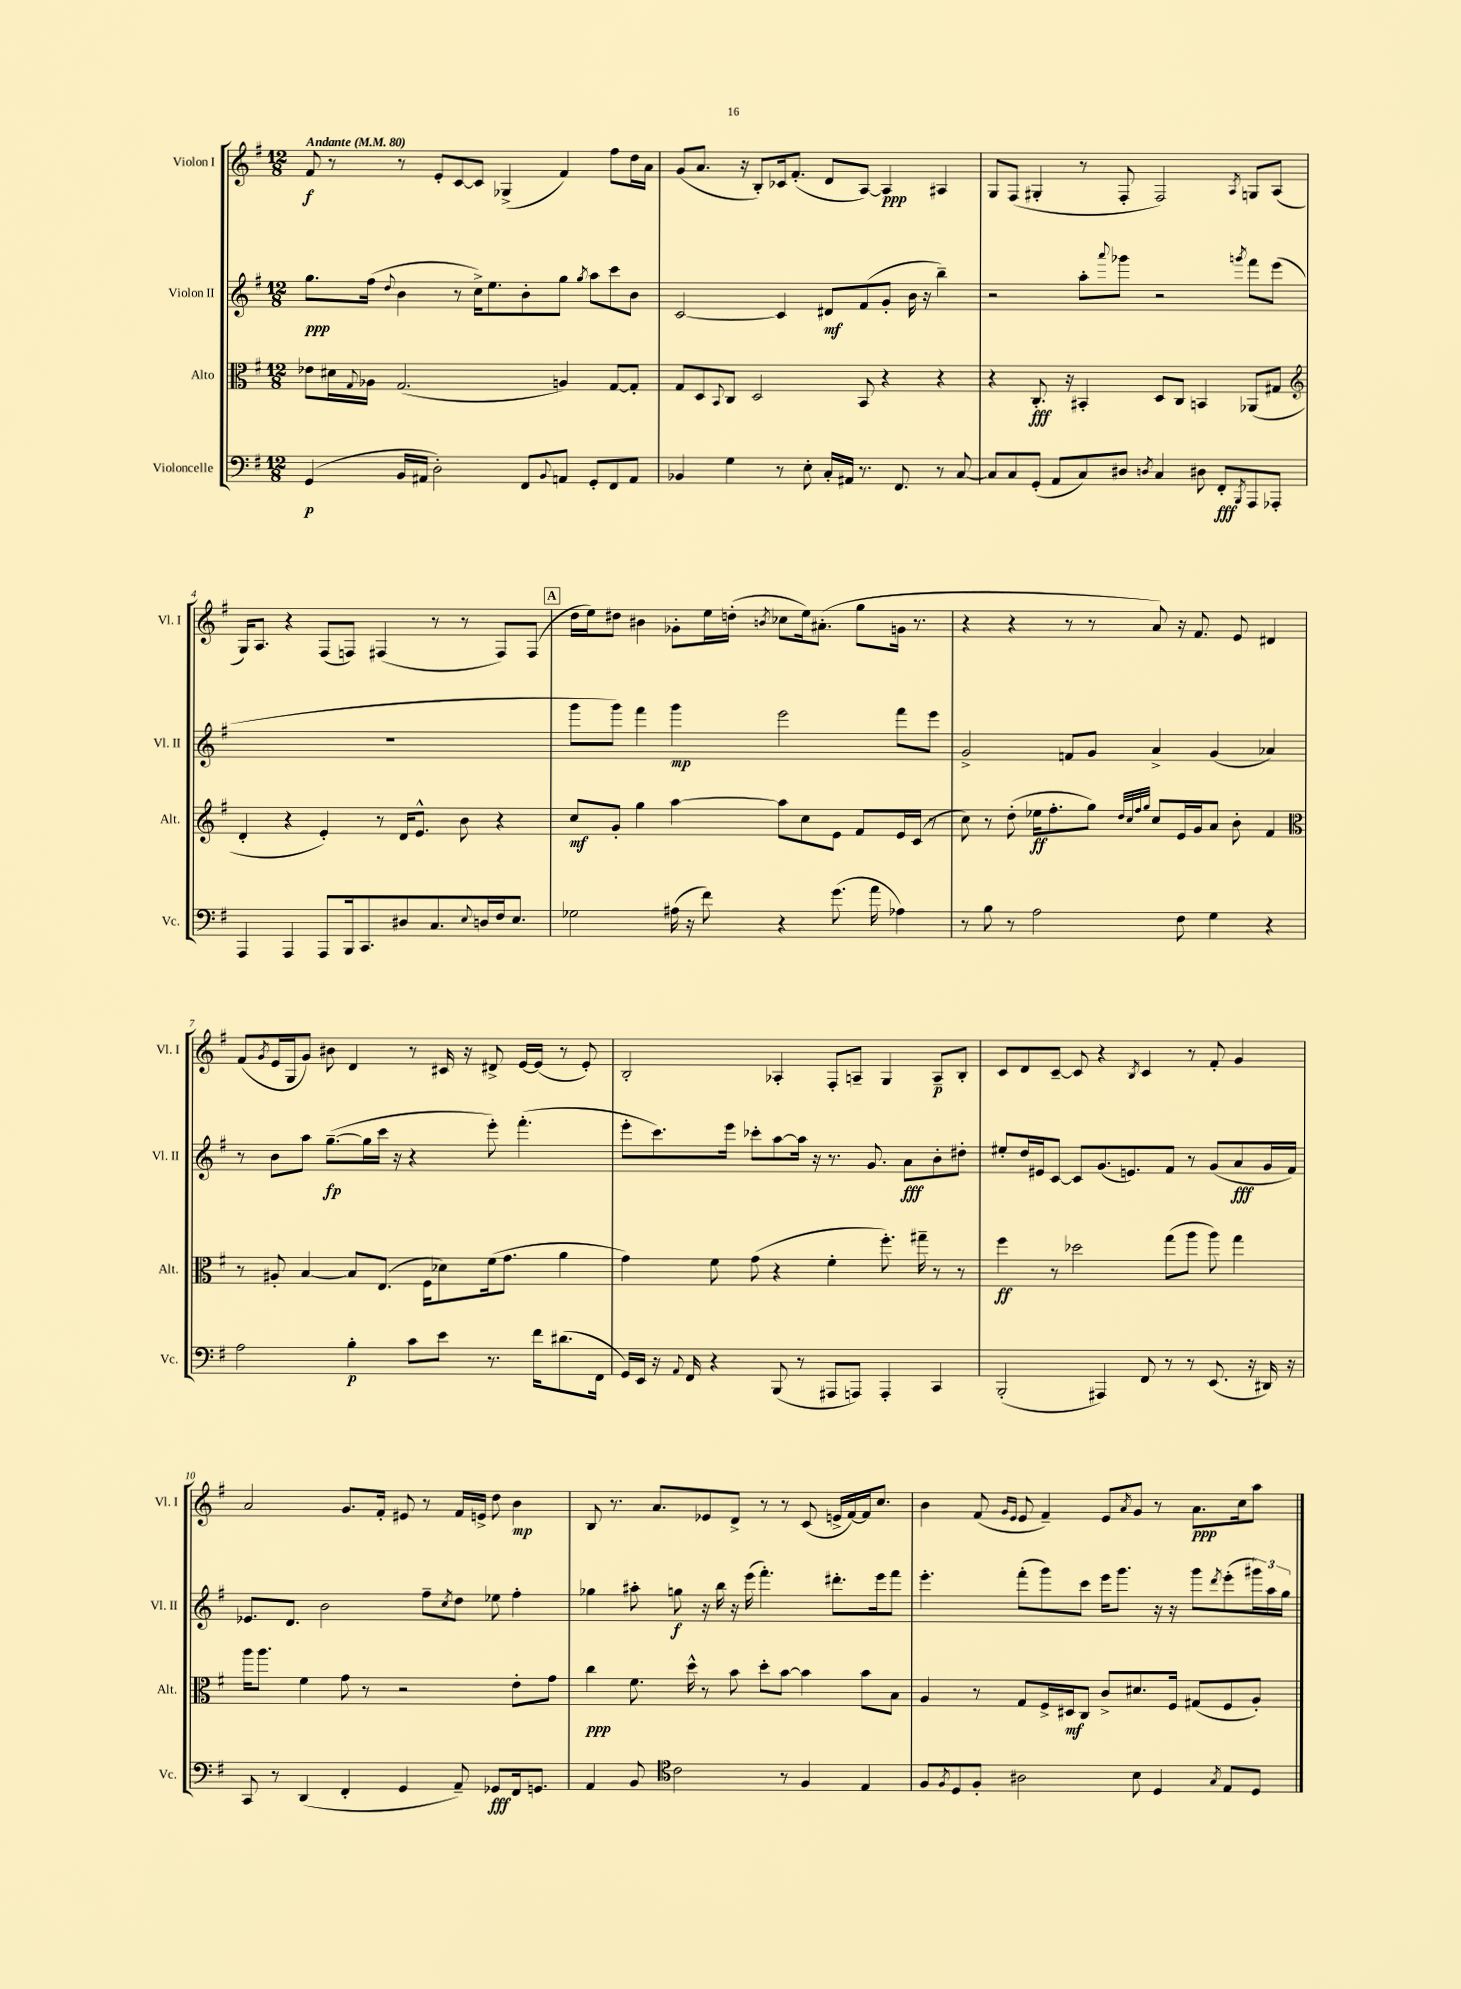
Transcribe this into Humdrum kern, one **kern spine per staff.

**kern	**dynam	**kern	**dynam	**kern	**dynam	**kern	**dynam
*part4	*part4	*part3	*part3	*part2	*part2	*part1	*part1
*staff4	*staff4	*staff3	*staff3	*staff2	*staff2	*staff1	*staff1
*I"Violoncelle	*	*I"Alto	*	*I"Violon II	*	*I"Violon I	*
*I'Vc.	*	*I'Alt.	*	*I'Vl. II	*	*I'Vl. I	*
*clefF4	*	*clefC3	*	*clefG2	*	*clefG2	*
*k[f#]	*	*k[f#]	*	*k[f#]	*	*k[f#]	*
*M12/8	*	*M12/8	*	*M12/8	*	*M12/8	*
*MM80	*	*MM80	*	*MM80	*	*MM80	*
=1	=1	=1	=1	=1	=1	=1	=1
!	!	!	!	!	!	!LO:TX:a:B:t=Andante	!
(4GG/	p	8e-X\L	.	8.gg\L	ppp	8f#/	f
.	.	16d#X\L	.	.	.	8r	.
.	.	8qqG/	.	.	.	.	.
.	.	16A-X\JJ	.	(16ff#\Jk	.	.	.
.	.	.	.	8qqdd/	.	.	.
16BB/LL	.	(2.G/	.	4b\	.	8r	.
16AA#X/JJ	.	.	.	.	.	.	.
2D'\)	.	.	.	.	.	8e'/L	.
.	.	.	.	8r	.	[8c/	.
.	.	.	.	16cc^\KL)	.	8c/J]	.
.	.	.	.	8.ee\	.	.	.
.	.	.	.	.	.	(4G-X^/	.
8FF#/L	.	.	.	8b'\	.	.	.
8qqBB/	.	.	.	.	.	.	.
8AAn/J	.	4An/)	.	8gg\J	.	4f#/)	.
.	.	.	.	8qgg/	.	.	.
8GG'/L	.	.	.	8aa\L	.	.	.
8FF#/	.	[8G/L	.	8ccc\	.	8ff#\L	.
8AA/J	.	8G'/J]	.	8b\J	.	16dd\L	.
.	.	.	.	.	.	16a\JJ	.
=2	=2	=2	=2	=2	=2	=2	=2
4BB-X/	.	8G/L	.	[2c/	.	(8g/L	.
.	.	8D/	.	.	.	8.a/J	.
.	.	8qqBB/	.	.	.	.	.
4G\	.	8C/J	.	.	.	.	.
.	.	.	.	.	.	16r	.
.	.	2D/	.	.	.	8B'/L)	.
8r	.	.	.	4c/]	.	16c-X/k	.
.	.	.	.	.	.	(8.f#'/J	.
8E'\	.	.	.	.	.	.	.
16C'/LL	.	.	.	8d#X/L	mf	8d/L	.
16AA#X/JJ	.	.	.	.	.	.	.
8.r	.	8BB/	.	(8f#/	.	[8A/J)	.
.	.	4r	.	8g'/J	.	4A/]	ppp
8.FF#/	.	.	.	.	.	.	.
.	.	.	.	16b\	.	.	.
.	.	.	.	16r	.	.	.
8r	.	4r	.	4bb~\)	.	4A#X/	.
[8C/	.	.	.	.	.	.	.
=3	=3	=3	=3	=3	=3	=3	=3
8C/L]	.	4r	.	2r	.	8G/L	.
8C/	.	.	.	.	.	(8F#/J	.
(8GG'/J	.	8.C'/	fff	.	.	4G#X'/	.
8AA/L	.	.	.	.	.	.	.
.	.	16r	.	.	.	.	.
8C/)	.	4BB#X'/	.	8aa'\L	.	8r	.
.	.	.	.	8qqaaa/	.	.	.
8D#X/J	.	.	.	8ggg-X\J	.	8F#'/	.
8qDn/	.	.	.	.	.	.	.
4C/	.	8D/L	.	2r	.	2F#/)	.
.	.	8C/J	.	.	.	.	.
8D#X\	.	4BBn/	.	.	.	.	.
8FF#'/L	fff	.	.	.	.	.	.
8qBBB/	.	.	.	8qgggn/	.	8qA/	.
8AAA/	.	(8AA-X/L	.	8fff#\L	.	8Gn/L	.
8AAA-X'/J	.	8G#X/J	.	(8eee\J	.	(8A/J	.
!!LO:LB:g=z
=4	=4	=4	=4	=4	=4	=4	=4
*	*	*clefG2	*	*	*	*	*
4AAA/	.	4d'/	.	1.r	.	16G/KL)	.
.	.	.	.	.	.	8.A/J	.
4AAA/	.	4r	.	.	.	4r	.
8AAA/L	.	4e'/)	.	.	.	(8F#/L	.
16BBB/k	.	.	.	.	.	8Fn/J)	.
8.CC/	.	.	.	.	.	.	.
.	.	8r	.	.	.	(4F#X/	.
8D#X/	.	16d/KL	.	.	.	.	.
.	.	8.e^^/J	.	.	.	.	.
8.C/	.	.	.	.	.	8r	.
.	.	8b\	.	.	.	8r	.
8qqE/	.	.	.	.	.	.	.
16Dn/L	.	.	.	.	.	.	.
16F#/J	.	4r	.	.	.	8F#/L)	.
8.E/J	.	.	.	.	.	.	.
.	.	.	.	.	.	(8F#/J	.
!!LO:REH:place=s1:t=A
=5	=5	=5	=5	=5	=5	=5	=5
2G-X\	.	8cc/L	mf	8ggg\L	.	16dd\LL	.
.	.	.	.	.	.	16ee\J)	.
.	.	8g'/J	.	8ggg\J)	.	8dd#X\J	.
.	.	4gg\	.	4fff#\	.	4b#X\	.
(16A#X\	.	[4aa\	.	4ggg\	mp	8g-X'\L	.
16r	.	.	.	.	.	.	.
8f#\)	.	.	.	.	.	16ee\L	.
.	.	.	.	.	.	(16ddn'\JJ	.
.	.	.	.	.	.	8qbn/	.
4r	.	8aa\L]	.	2eee\	.	8cc-X\L	.
.	.	8cc\	.	.	.	16ee\k)	.
.	.	.	.	.	.	(8.a#X'\J	.
(8.g\	.	8e\J	.	.	.	.	.
.	.	8f#/L	.	.	.	8gg\L	.
16a\	.	.	.	.	.	.	.
4A-X\)	.	16e/L	.	8fff#\L	.	16gn\Jk	.
.	.	(16c/JJ	.	.	.	8.r	.
.	.	8r	.	8eee\J	.	.	.
=6	=6	=6	=6	=6	=6	=6	=6
8r	.	8cc\)	.	2g^/	.	4r	.
8B\	.	8r	.	.	.	.	.
8r	.	(8dd'\	.	.	.	4r	.
2A\	.	16ee-X\KL	ff	.	.	.	.
.	.	8.ff#'\	.	.	.	.	.
.	.	.	.	8fn/L	.	8r	.
.	.	8gg\J)	.	8g/J	.	8r	.
.	.	32qqdd/LLL	.	.	.	.	.
.	.	32qqcc/	.	.	.	.	.
.	.	32qqff#/	.	.	.	.	.
.	.	32qqgg/JJJ	.	.	.	.	.
.	.	8cc/L	.	4a^/	.	8a/)	.
8F#\	.	16e/L	.	.	.	16r	.
.	.	16g/J	.	.	.	8.f#/	.
4G\	.	8a/J	.	(4g/	.	.	.
.	.	8b'\	.	.	.	8e/	.
4r	.	4f#/	.	4a-X/)	.	4d#X/	.
!!LO:LB:g=z
=7	=7	=7	=7	=7	=7	=7	=7
*	*	*clefC3	*	*	*	*	*
2A\	.	8r	.	8r	.	(8f#/L	.
.	.	.	.	.	.	8qg/	.
.	.	8A#X'/	.	8b\L	.	16e/L	.
.	.	.	.	.	.	16G/J	.
.	.	[4B/	.	8aa\J	.	8g/J)	.
.	.	.	.	([8.gg~\L	fp	8b#X\	.
4B'\	p	8B/L]	.	.	.	4d/	.
.	.	.	.	16gg\L]	.	.	.
.	.	(8.E/J	.	16ccc\JJ	.	.	.
.	.	.	.	16r	.	.	.
8c\L	.	.	.	4r	.	8r	.
.	.	16F#\KL	.	.	.	.	.
8e\J	.	8d-X\)	.	.	.	16c#X/	.
.	.	.	.	.	.	16r	.
8.r	.	(16f#\k	.	8eee'\)	.	8d#X^/	.
.	.	8.g\J	.	.	.	.	.
.	.	.	.	(4.fff#'\	.	[16e/LL	.
16f#\KL	.	.	.	.	.	(16e/JJ]	.
(8.d#X\	.	4a\	.	.	.	8r	.
.	.	.	.	.	.	8e'/)	.
16FF#\Jk	.	.	.	.	.	.	.
=8	=8	=8	=8	=8	=8	=8	=8
16GG/LL)	.	4g\)	.	8eee'\L	.	2B'/	.
16EE/JJ	.	.	.	.	.	.	.
16r	.	.	.	8.ccc\)	.	.	.
8qqAA/	.	.	.	.	.	.	.
16FF#/	.	.	.	.	.	.	.
4r	.	8f#\	.	.	.	.	.
.	.	.	.	16eee\Jk	.	.	.
.	.	(8g\	.	8ccc-X'\L	.	.	.
(8BBB/	.	4r	.	[8aa\	.	4A-X'/	.
8r	.	.	.	16aa\Jk]	.	.	.
.	.	.	.	16r	.	.	.
8AAA#X/L	.	4f#'\	.	8.r	.	8F#'/L	.
8AAAn/J)	.	.	.	.	.	8An~/J	.
.	.	.	.	8.g/	.	.	.
4AAA'/	.	8.ff#'\)	.	.	.	4G/	.
.	.	.	.	8a\L	fff	.	.
.	.	16gg#X~\	.	.	.	.	.
4CC/	.	8r	.	8b'\	.	8A~/L	p
.	.	8r	.	8dd#X'\J	.	8B'/J	.
=9	=9	=9	=9	=9	=9	=9	=9
(2BBB'/	.	4ff#\	ff	8ee#X'/L	.	8c/L	.
.	.	.	.	16dd/L	.	8d/	.
.	.	.	.	16e#X/J	.	.	.
.	.	8r	.	[8c/J	.	[8c~/J	.
.	.	2dd-X\	.	8c/L]	.	8c/]	.
4AAA#X/)	.	.	.	(8.g/	.	4r	.
.	.	.	.	8.en/)	.	.	.
.	.	.	.	.	.	8qB/	.
8FF#/	.	.	.	.	.	4c/	.
8r	.	(8gg\L	.	8f#/J	.	.	.
8r	.	8aa\J	.	8r	.	8r	.
(8.EE/	.	8aa\)	.	(8g/L	.	8f#'/	.
.	.	4gg\	.	8a/	fff	4g/	.
16r	.	.	.	.	.	.	.
16DD#X/)	.	.	.	16g/L	.	.	.
16r	.	.	.	16f#/JJ)	.	.	.
!!LO:LB:g=z
=10	=10	=10	=10	=10	=10	=10	=10
8CC/	.	16aa\KL	.	8.e-X/L	.	2a/	.
.	.	8.aa\J	.	.	.	.	.
8r	.	.	.	.	.	.	.
.	.	.	.	8.d/J	.	.	.
(4DD/	.	4f#\	.	.	.	.	.
.	.	.	.	2b\	.	.	.
4FF#'/	.	8g\	.	.	.	8.g/L	.
.	.	8r	.	.	.	.	.
.	.	.	.	.	.	16f#'/Jk	.
4GG/	.	2r	.	.	.	8e#X/	.
.	.	.	.	8ff#~\L	.	8r	.
.	.	.	.	8qcc/	.	.	.
8AA~/)	.	.	.	8dd\J	.	16f#/LL	.
.	.	.	.	.	.	16en^/JJ	.
8GG-X/L	fff	.	.	8ee-X\	.	8dd\	.
16FF#/k	.	8e'\L	.	4ff#'\	.	4b\	mp
8.GGn/J	.	.	.	.	.	.	.
.	.	8g\J	.	.	.	.	.
=11	=11	=11	=11	=11	=11	=11	=11
4AA/	.	4cc\	ppp	4gg-X\	.	8B/	.
.	.	.	.	.	.	8.r	.
8BB/	.	8.f#\	.	8aa#X'\	.	.	.
.	.	.	.	.	.	8.a/L	.
*clefC4	*	*	*	*	*	*	*
2c\	.	.	.	8ggn\	f	.	.
.	.	16dd^^\	.	.	.	.	.
.	.	8r	.	16r	.	8e-X/	.
.	.	.	.	16bb\	.	.	.
.	.	8b\	.	16r	.	8d^/J	.
.	.	.	.	(16eee\	.	.	.
.	.	8dd'\L	.	4.fff#'\)	.	8r	.
8r	.	[8b\J	.	.	.	8r	.
4F#/	.	4b\]	.	.	.	(8c/	.
.	.	.	.	8.ddd#X'\L	.	16en^/LL	.
.	.	.	.	.	.	[16f#/)	.
4E/	.	8b\L	.	.	.	16f#/J]	.
.	.	.	.	16eee\k	.	8.cc/J	.
.	.	8B\J	.	8fff#\J	.	.	.
=12	=12	=12	=12	=12	=12	=12	=12
8F#/L	.	4A/	.	4.eee'\	.	4b\	.
8qF#/	.	.	.	.	.	.	.
8D/	.	.	.	.	.	.	.
8F#'/J	.	8r	.	.	.	(8f#/	.
.	.	.	.	.	.	16qqg/LL	.
.	.	.	.	.	.	16qqe/JJ	.
2A#X\	.	8G/L	.	(8fff#'\L	.	8e/	.
.	.	16F#^/L	.	8ggg\)	.	4f#~/)	.
.	.	16D#X/J	mf	.	.	.	.
.	.	8C/J	.	8ccc\J	.	.	.
.	.	8c^/L	.	16eee\KL	.	8e/L	.
.	.	.	.	8.ggg\J	.	.	.
.	.	.	.	.	.	8qa/	.
8B\	.	8.d#X/	.	.	.	8g/J	.
4D/	.	.	.	16r	.	8r	.
.	.	16F#/Jk	.	16r	.	.	.
.	.	(8G#X/L	.	8ggg\L	.	8.a\L	ppp
8qG/	.	.	.	8qddd/	.	.	.
8E/L	.	8F#/	.	(8eee'\	.	.	.
.	.	.	.	.	.	16cc\k	.
8D/J	.	8A'/J)	.	24ggg#X\L)	.	8aa\J	.
.	.	.	.	24aa\	.	.	.
.	.	.	.	24gg\JJ	.	.	.
==	==	==	==	==	==	==	==
*-	*-	*-	*-	*-	*-	*-	*-
